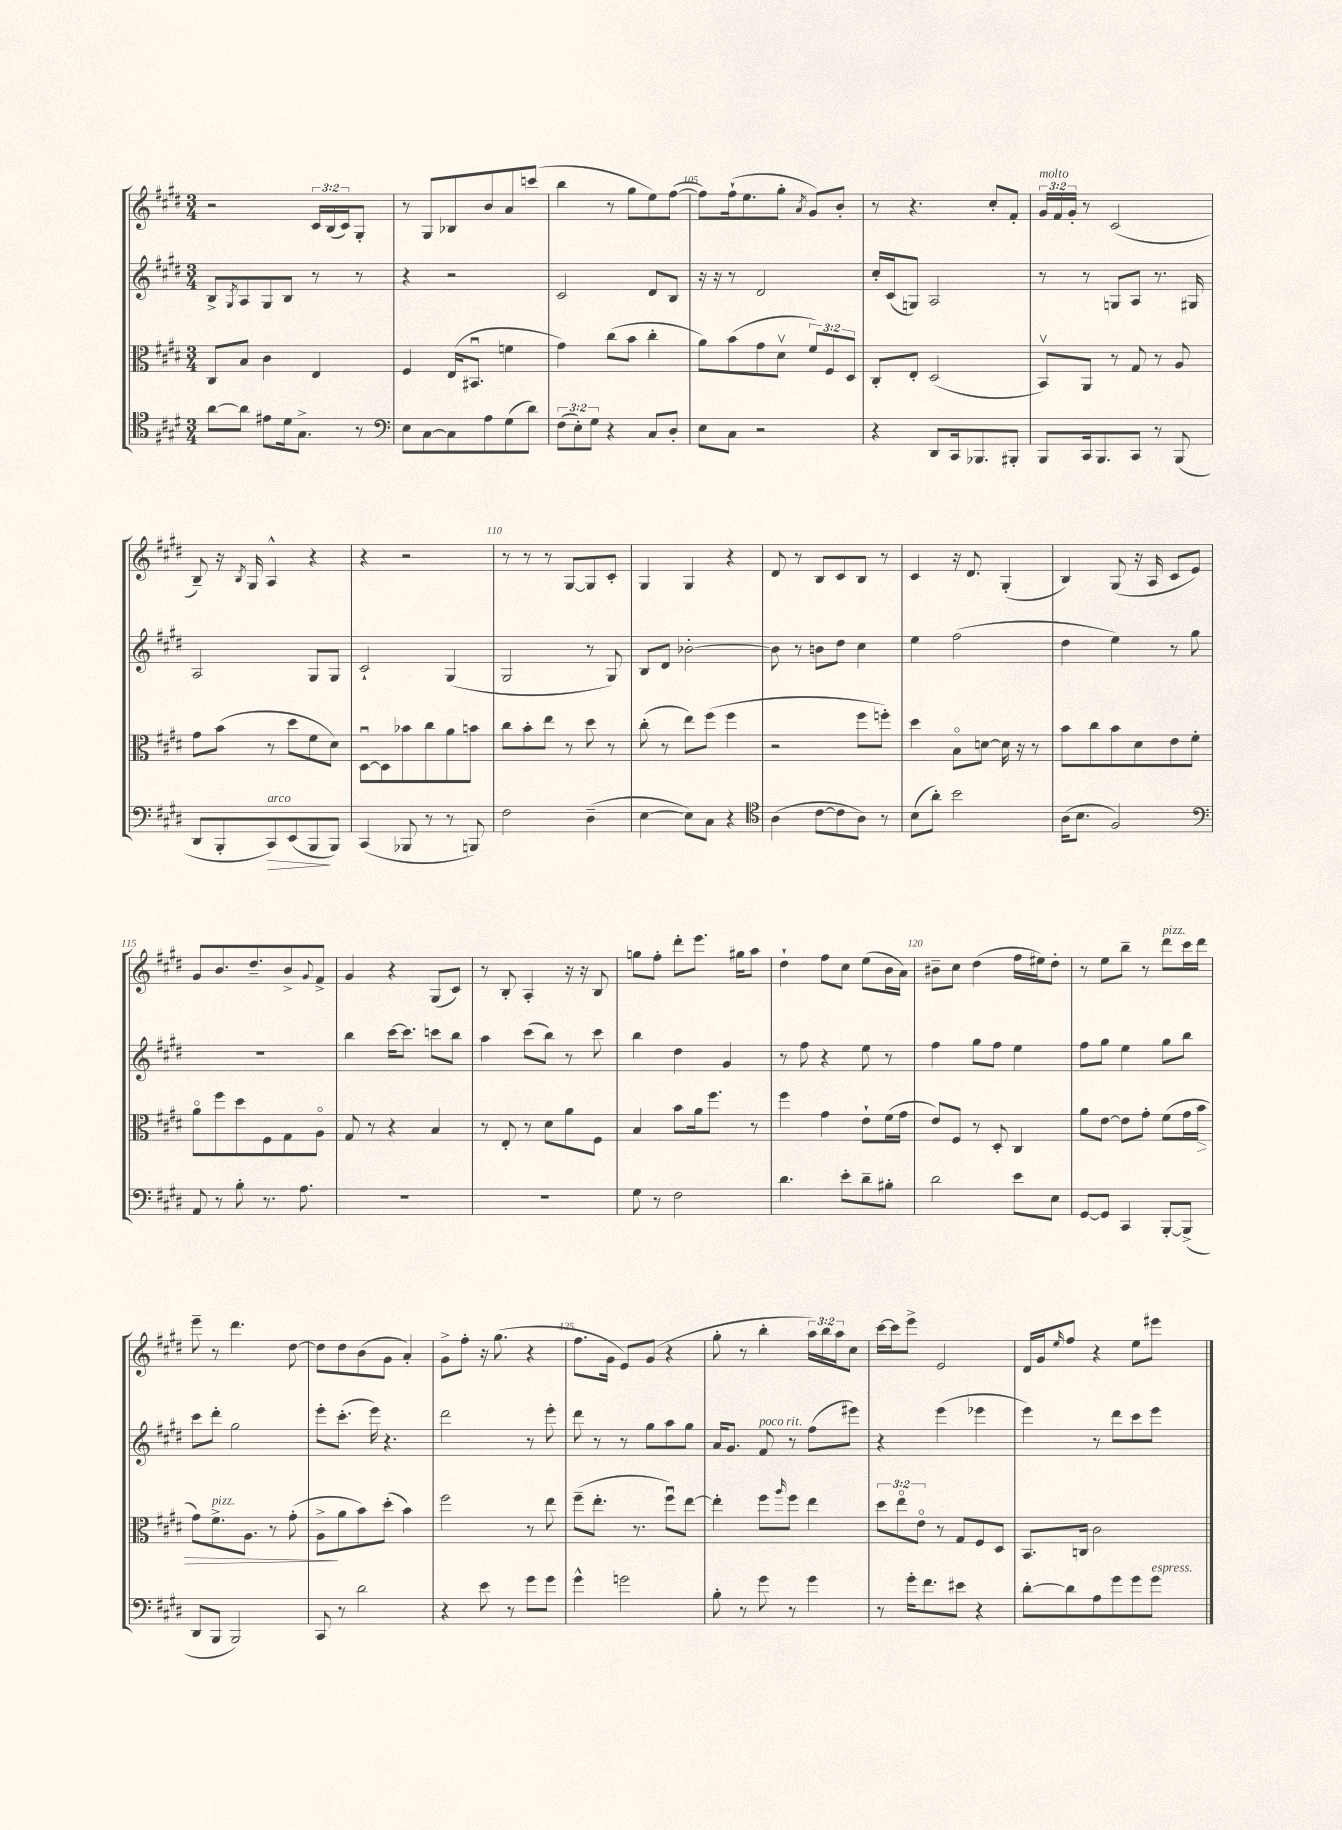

**kern	**kern	**kern	**kern
*staff4	*staff3	*staff2	*staff1
*clefC4	*clefC3	*clefG2	*clefG2
*k[f#c#g#d#]	*k[f#c#g#d#]	*k[f#c#g#d#]	*k[f#c#g#d#]
*M3/4	*M3/4	*M3/4	*M3/4
[8a	8C#	8B^	2r
.	.	8qG#	.
8a]	8B	8A	.
8e#	4c#	8G#	.
16d#	.	8B	.
8.G#^	.	.	.
.	4E	8r	24c#
.	.	.	(24B
.	.	.	24c#)
8r	.	8r	8G#'
=	=	=	=
*clefF4	*	*	*
8E	4F#	4r	8r
[8C#	.	.	8G#
8C#]	(16E	2r	8B-
.	8.BB#u	.	.
8A	.	.	8b
(8G#	4f	.	8a
8d#)	.	.	(8ccc
=	=	=	=
(12F#	4g#)	2c#	4bb
12E')	.	.	.
12G#	.	.	.
4r	(8cc#	.	8r
.	8b	.	8gg#
8C#	4cc#'	8d#	8ee)
8D#'	.	8B	([8ff#
=	=	=	=
8E	8a)	16r	8ff#])
.	.	16r	.
8C#	(8b	8r	(16ff#`
.	.	.	8.ee
2r	8g#	2d#	.
.	8d#v	.	8gg#'
.	.	.	8qa
.	12f#)	.	8g#)
.	12F#	.	.
.	.	.	8b'
.	12D#	.	.
=	=	=	=
4r	8C#'	16cc#'	8r
.	.	(16c#	.
.	8E'	8G)	4.r
8DD#	(2D#	2A	.
16CC#	.	.	.
8.BBB-	.	.	.
.	.	.	8cc#'
8BBB#'	.	.	8f#'
=	=	=	=
8BBB	8BBv)	8r	24g#
.	.	.	24f#
.	.	.	24g#'
16CC#	8AA	8r	8r
8.BBB	.	.	.
.	8r	8G	(2c#
8CC#	8G#	8A	.
8r	8r	8.r	.
(8BBB	8A	.	.
.	.	16G#	.
=	=	=	=
8DD#	8g#	2A	8B~)
8BBB'	(8b	.	16r
.	.	.	8qB
.	.	.	16G#
8CC#)	8r	.	4A^^
(8EE	8dd#	.	.
8BBB	8f#	8G#	4r
8BBB)	8d#)	8G#	.
=	=	=	=
(4CC#	[8D#u	2c#`	4r
.	8D#]	.	.
8BBB-	8b-	.	2r
8r	8cc#	.	.
8r	8a	(4G#	.
8BBB)	8b	.	.
=	=	=	=
2F#	8cc#	2G#	8r
.	8b'	.	8r
.	8ee	.	8r
.	8r	.	[8G#
(4D#~	8dd#	8r	8G#]
.	8r	8G#)	8c#'
=	=	=	=
[4E	(8cc#'	8B	4G#
.	8r	8d#	.
8E])	8ee)	[2b-'	4G#
8C#	(8ff#	.	.
4r	4ff#	.	4r
=	=	=	=
*clefC4	*	*	*
(4A	2r	8b-]	8d#
.	.	8r	8r
[8c#	.	8b	8B
8c#]	.	8dd#	8c#
8A)	8ff#	4cc#	8B
8r	8ff')	.	8r
=	=	=	=
(8B	4dd#	4ee	4c#
8a')	.	.	.
2b	8Bo	(2ff#	16r
.	.	.	8.d#
.	[8d	.	.
.	16d]	.	(4G#'
.	16r	.	.
.	8r	.	.
=	=	=	=
(16A	8b	4dd#	4B)
8.B	.	.	.
.	8cc#	.	.
2F#)	8b	4ee)	(8G#
.	8d#	.	16r
.	.	.	16A
.	8e	8r	8c#
.	8f#'	8gg#	8e)
=	=	=	=
*clefF4	*	*	*
8AA	8ao	2.r	8g#
8r	8ff#	.	8.b
8B'	8dd#	.	.
.	.	.	8.dd#~
8.r	8F#	.	.
.	8G#	.	8b^
8.A	.	.	.
.	.	.	8qqg#
.	8Ao	.	8f#^
=	=	=	=
2.r	8G#	4bb	4g#
.	8r	.	.
.	4r	[16ccc#	4r
.	.	8.ccc#]	.
.	4B	8ccc	(8G#
.	.	8bb	8c#)
=	=	=	=
2.r	8r	4aa	8r
.	8E'	.	8B'
.	8r	(8ccc#	4A'
.	8d#	8bb)	.
.	8a	8r	16r
.	.	.	16r
.	8F#	8ccc#	8B
=	=	=	=
8G#	4B	4bb	8gg
8r	.	.	8ff#'
2F#	8b	4dd#	8ddd#'
.	16a	.	8.eee
.	8.ff#	.	.
.	.	4g#	.
.	.	.	16gg#
.	8r	.	8aa
=	=	=	=
4.d#	4ff#	8r	4dd#`
.	.	8ff#	.
.	4g#	4r	8ff#
8e'	.	.	8cc#
8d#~	8e`	8ee	(8ee
8B#'	(16f#	8r	16b
.	16g#	.	16a)
=	=	=	=
2d#	8e)	4ff#	8b#~
.	8F#	.	8cc#
.	8r	8gg#	(4dd#
.	8D#'	8ff#	.
8e	4C#	4ee	16ff#
.	.	.	16ee#)
8E	.	.	8dd#'
=	=	=	=
[8GG#	8a	8ff#	8r
8GG#]	[8e	8gg#	8ee
4CC#	8e]	4ee	8bb~
.	8g#'	.	8r
[8BBB'	(8f#	8gg#	8ddd#
(8BBB^]	16g#	8bb	16ccc#
.	16b	.	16ddd#
=	=	=	=
8DD#	8g#)	8ccc#	8eee~
8BBB	8.f#^	8ddd#'	8r
2BBB)	.	2gg#	4.ddd#
.	8.A	.	.
.	8r	.	.
.	(8g#'	.	[8dd#
=	=	=	=
8CC#	8A^	8eee'	8dd#]
8r	8a	(8.ccc#'	8dd#
2d#	8b)	.	(8b
.	.	16eee)	.
.	(8dd#'	4.r	8g#
.	4b)	.	4a')
=	=	=	=
4r	2ff#	2ddd#	8g#^
.	.	.	8ff#'
8e	.	.	16r
.	.	.	(8.gg#
8r	.	.	.
8g#	8r	8r	4r
8g#	8ee	8eee'	.
=	=	=	=
4g#^^	(8ff#~	8ddd#	8.ff#
.	8.ee'	8r	.
.	.	.	16g#
2g	.	8r	8e)
.	8.r	.	.
.	.	8gg#	(8g#
.	8ff#u)	8aa	4r
.	[8ee	8gg#	.
=	=	=	=
8B'	4ee']	16a	8gg#'
.	.	8.g#	.
8r	.	.	8r
8g#	8ff#	8f#	4bb'
.	16qqaa	.	.
8r	8ff#	8r	.
4g#	4ee	(8ff#	24aa)
.	.	.	24bb
.	.	.	24aa
.	.	8eee#)	8cc#
=	=	=	=
8r	12dd#	4r	[16ccc#
.	.	.	16ccc#]
.	12eeo	.	.
16g#'	.	.	8eee^
.	12eo	.	.
8.f#	.	.	.
.	8r	(4eee	2e
8e#	8G#	.	.
4r	8F#	4eee-	.
.	8D#	.	.
=	=	=	=
[8d#'	8.BB	4eee)	16d#
.	.	.	16g#
.	.	.	16qqee
8d#]	.	.	8ff#
.	16C	.	.
8A	2c#	8r	4r
8g#	.	8ddd#	.
8g#	.	8ccc#	8ee
8g#	.	8eee	8eee#
==	==	==	==
*-	*-	*-	*-
